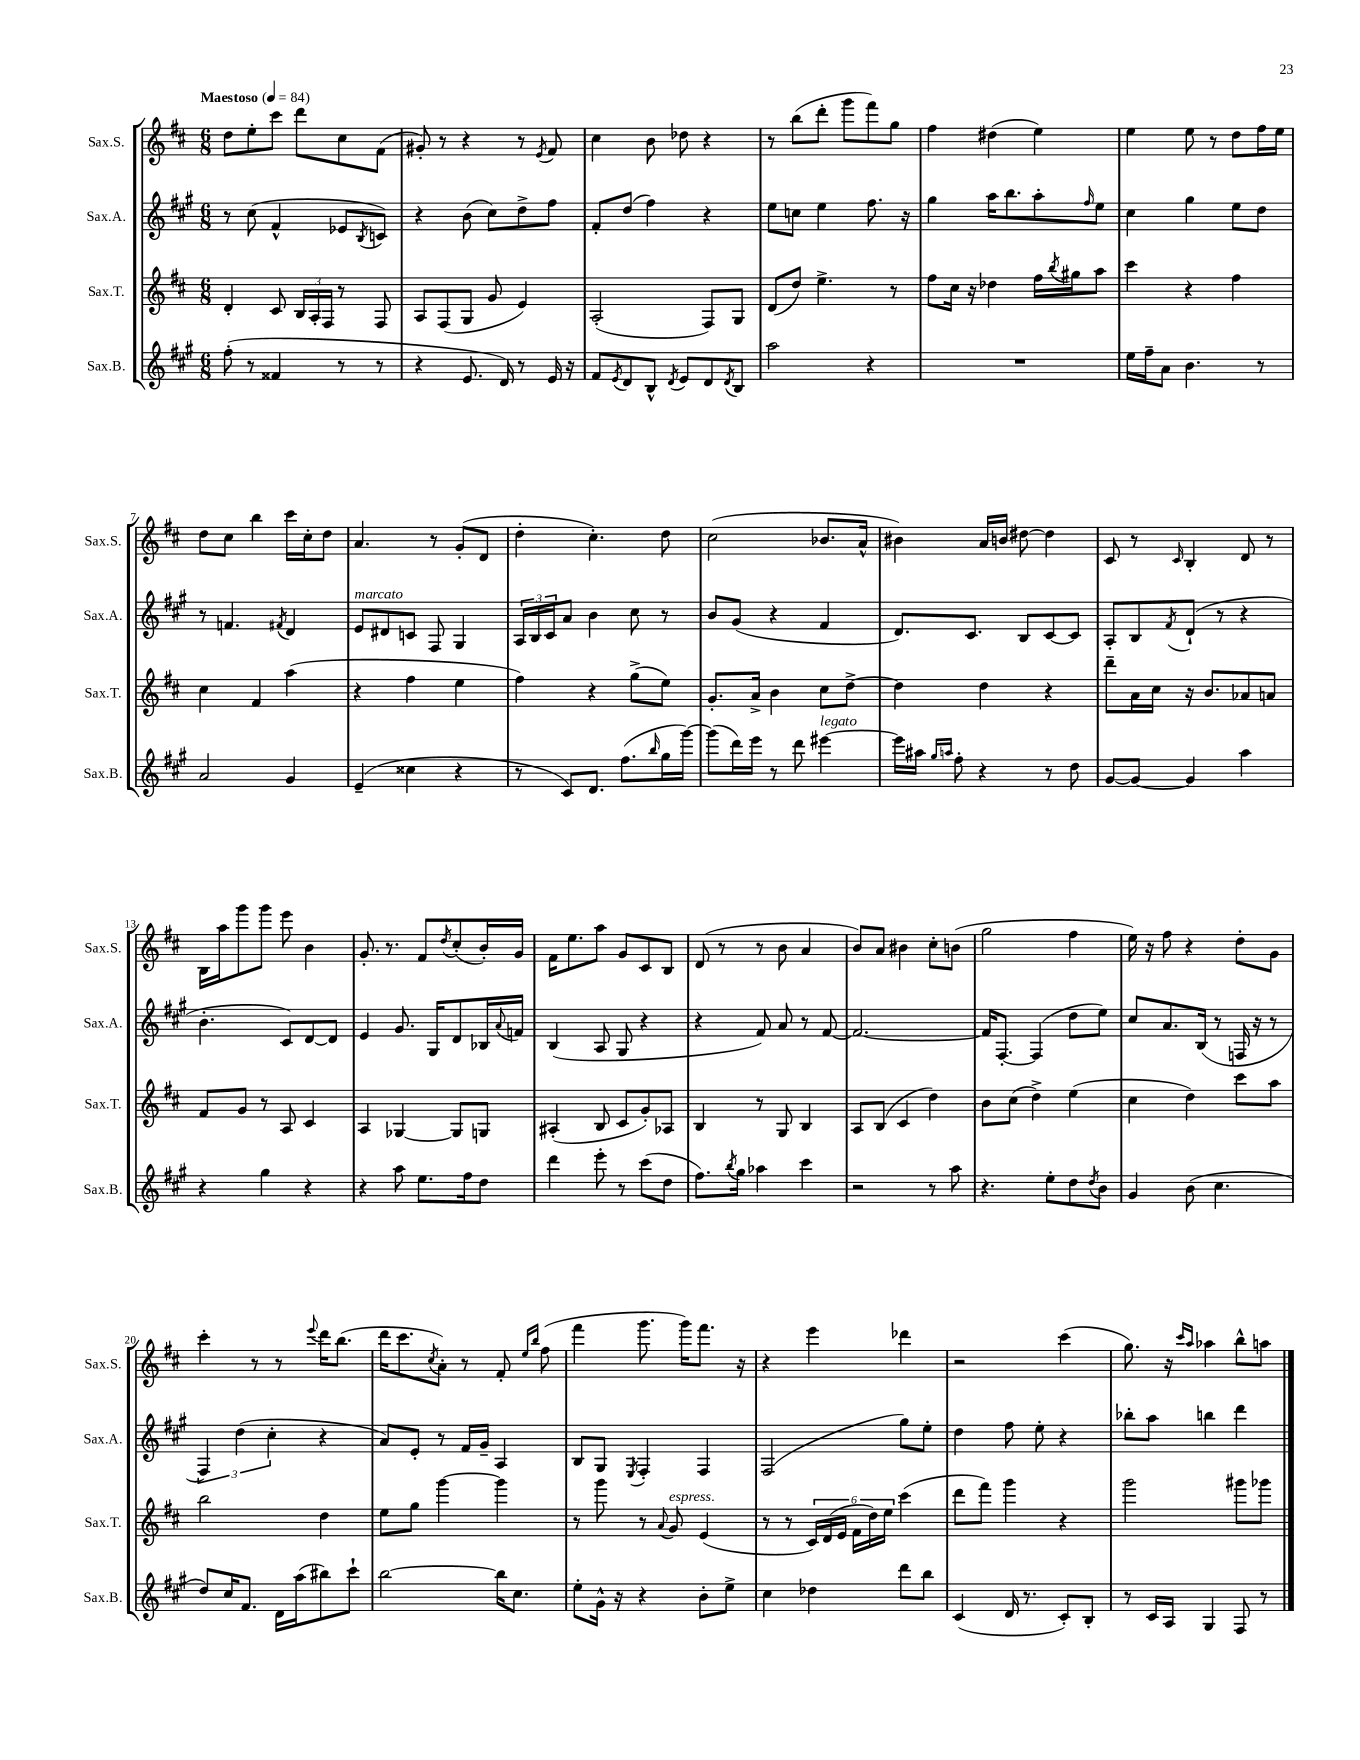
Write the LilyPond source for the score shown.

<<
\new StaffGroup <<
\new Staff = "s0" \with { instrumentName = "Sax.S." shortInstrumentName = "Sax.S." } {
    \clef treble \key d \major \numericTimeSignature \time 6/8 \tempo "Maestoso" 4 = 84
    d''8 e''8-. cis'''8 d'''8 cis''8 fis'8( |
    gis'8-.) r8 r4 r8 \acciaccatura { e'8 } fis'8 |
    cis''4 b'8 des''8 r4 |
    r8 b''8( d'''8-. g'''8 fis'''8) g''8 |
    fis''4 dis''4( e''4) |
    e''4 e''8 r8 d''8 fis''16 e''16 |
    d''8 cis''8 b''4 cis'''16 cis''16-. d''8 |
    a'4. r8 g'8-.( d'8 |
    d''4-. cis''4.-.) d''8 |
    cis''2( bes'8. a'16-^ |
    bis'4) a'16 b'16 dis''8~ dis''4 |
    cis'8 r8 \grace { cis'16 } b4-. d'8 r8 |
    b16 a''16 g'''8 g'''8 e'''8 b'4 |
    g'8.-. r8. fis'8 \acciaccatura { d''8 } cis''8-.( b'16-.) g'16 |
    fis'16 e''8. a''8 g'8 cis'8 b8 |
    d'8( r8 r8 b'8 a'4 |
    b'8) a'8 bis'4 cis''8-. b'8( |
    g''2 fis''4 |
    e''16) r16 fis''8 r4 d''8-. g'8 |
    cis'''4-. r8 r8 \appoggiatura { e'''8 } d'''16 b''8.( |
    d'''16 cis'''8. \acciaccatura { cis''8 } a'8-.) r8 fis'8-. \grace { e''16 b''16 } fis''8( |
    fis'''4 g'''8. g'''16) fis'''8. r16 |
    r4 e'''4 des'''4 |
    r2 cis'''4( |
    g''8.) r16 \grace { cis'''16 a''16 } aes''4 b''8-^ a''8 \bar "|." |
}
\new Staff = "s1" \with { instrumentName = "Sax.A." shortInstrumentName = "Sax.A." } {
    \clef treble \key a \major \numericTimeSignature \time 6/8
    r8 cis''8( fis'4-^ ees'8 \acciaccatura { b8 } c'8) |
    r4 b'8( cis''8) d''8-> fis''8 |
    fis'8-. d''8( fis''4) r4 |
    e''8 c''8 e''4 fis''8. r16 |
    gis''4 a''16 b''8. a''8-. \grace { fis''16 } e''8 |
    cis''4 gis''4 e''8 d''8 |
    r8 f'4. \acciaccatura { fis'8 } d'4 |
    e'8^\markup { \italic "marcato" } dis'8 c'8 fis8 gis4 |
    \tuplet 3/2 { a16 b16 cis'16 } a'8 b'4 cis''8 r8 |
    b'8 gis'8( r4 fis'4 |
    d'8.) cis'8. b8 cis'8~ cis'8 |
    a8-. b8 \acciaccatura { fis'8 } d'8-!( r8 r4 |
    b'4.-. cis'8) d'8~ d'8 |
    e'4 gis'8. gis16 d'8 bes16 \appoggiatura { a'8 } f'16 |
    b4( a8 gis8 r4 |
    r4 fis'8) a'8 r8 fis'8~ |
    fis'2.~ |
    fis'16 fis8.~-. fis4( d''8 e''8) |
    cis''8 a'8. b16( r8 f16 r16 r8 |
    \tuplet 3/2 { fis4) d''4( cis''4-. } r4 |
    a'8) e'8-. r8 fis'16 gis'16-- a4 |
    b8 gis8 \acciaccatura { e8 } fis4-. fis4 |
    fis2( gis''8) e''8-. |
    d''4 fis''8 e''8-. r4 |
    bes''8-. a''8 b''4 d'''4 \bar "|." |
}
\new Staff = "s2" \with { instrumentName = "Sax.T." shortInstrumentName = "Sax.T." } {
    \clef treble \key d \major \numericTimeSignature \time 6/8
    d'4-. cis'8 \tuplet 3/2 { b16 a16-. fis16 } r8 fis8 |
    a8 fis8( g8 g'8 e'4) |
    a2-.( fis8) g8 |
    d'8( d''8) e''4.-> r8 |
    fis''8 cis''16 r16 des''4 fis''16 \acciaccatura { b''8 } gis''16 a''8 |
    cis'''4 r4 fis''4 |
    cis''4 fis'4 a''4( |
    r4 fis''4 e''4 |
    fis''4) r4 g''8->( e''8) |
    g'8.-. a'16-> b'4 cis''8 d''8~-> |
    d''4 d''4 r4 |
    d'''8-- a'16 cis''16 r16 b'8. aes'8 a'8 |
    fis'8 g'8 r8 a8 cis'4 |
    a4 ges4~ ges8 g8 |
    ais4-.( b8 cis'8 g'8-.) aes8 |
    b4 r8 g8 b4 |
    a8 b8( cis'4 d''4) |
    b'8 cis''8( d''4->) e''4( |
    cis''4 d''4) cis'''8 a''8 |
    b''2 d''4 |
    e''8 g''8 g'''4~ g'''4 |
    r8 g'''8 r8 \appoggiatura { a'8 } g'8^\markup { \italic "espress." } e'4( |
    r8 r8 \tuplet 6/4 { cis'16) d'16( e'16 fis'16 d''16) e''16 } cis'''4( |
    d'''8 fis'''8) g'''4 r4 |
    g'''2 gis'''8 ges'''8 \bar "|." |
}
\new Staff = "s3" \with { instrumentName = "Sax.B." shortInstrumentName = "Sax.B." } {
    \clef treble \key a \major \numericTimeSignature \time 6/8
    fis''8-.( r8 fisis'4 r8 r8 |
    r4 e'8. d'16) r8 e'16 r16 |
    fis'8 \acciaccatura { e'8 } d'8 b8-^ \acciaccatura { d'8 } e'8 d'8 \acciaccatura { d'8 } b8 |
    a''2 r4 |
    R2. |
    e''16 fis''16-- a'8 b'4. r8 |
    a'2 gis'4 |
    e'4--( cisis''4 r4 |
    r8 cis'8) d'8. fis''8.( \grace { b''16 } gis''16 gis'''16~) |
    gis'''8( d'''16) e'''16 r8 d'''8 eis'''4~^\markup { \italic "legato" } |
    eis'''16 ais''16 \grace { gis''16 a''16 } fis''8-. r4 r8 d''8 |
    gis'8~ gis'8~ gis'4 a''4 |
    r4 gis''4 r4 |
    r4 a''8 e''8. fis''16 d''8 |
    d'''4 e'''8-. r8 cis'''8( d''8 |
    fis''8.) \acciaccatura { b''8 } gis''16 aes''4 cis'''4 |
    r2 r8 a''8 |
    r4. e''8-. d''8 \acciaccatura { d''8 } b'8 |
    gis'4 b'8( cis''4. |
    d''8) cis''16 fis'8. d'16 a''16( bis''8) cis'''8-! |
    b''2~ b''16 cis''8. |
    e''8-. gis'16-^ r16 r4 b'8-. e''8-> |
    cis''4 des''4 d'''8 b''8 |
    cis'4( d'16 r8. cis'8-.) b8-. |
    r8 cis'16 a16 gis4 fis8 r8 \bar "|." |
}
>>
>>
